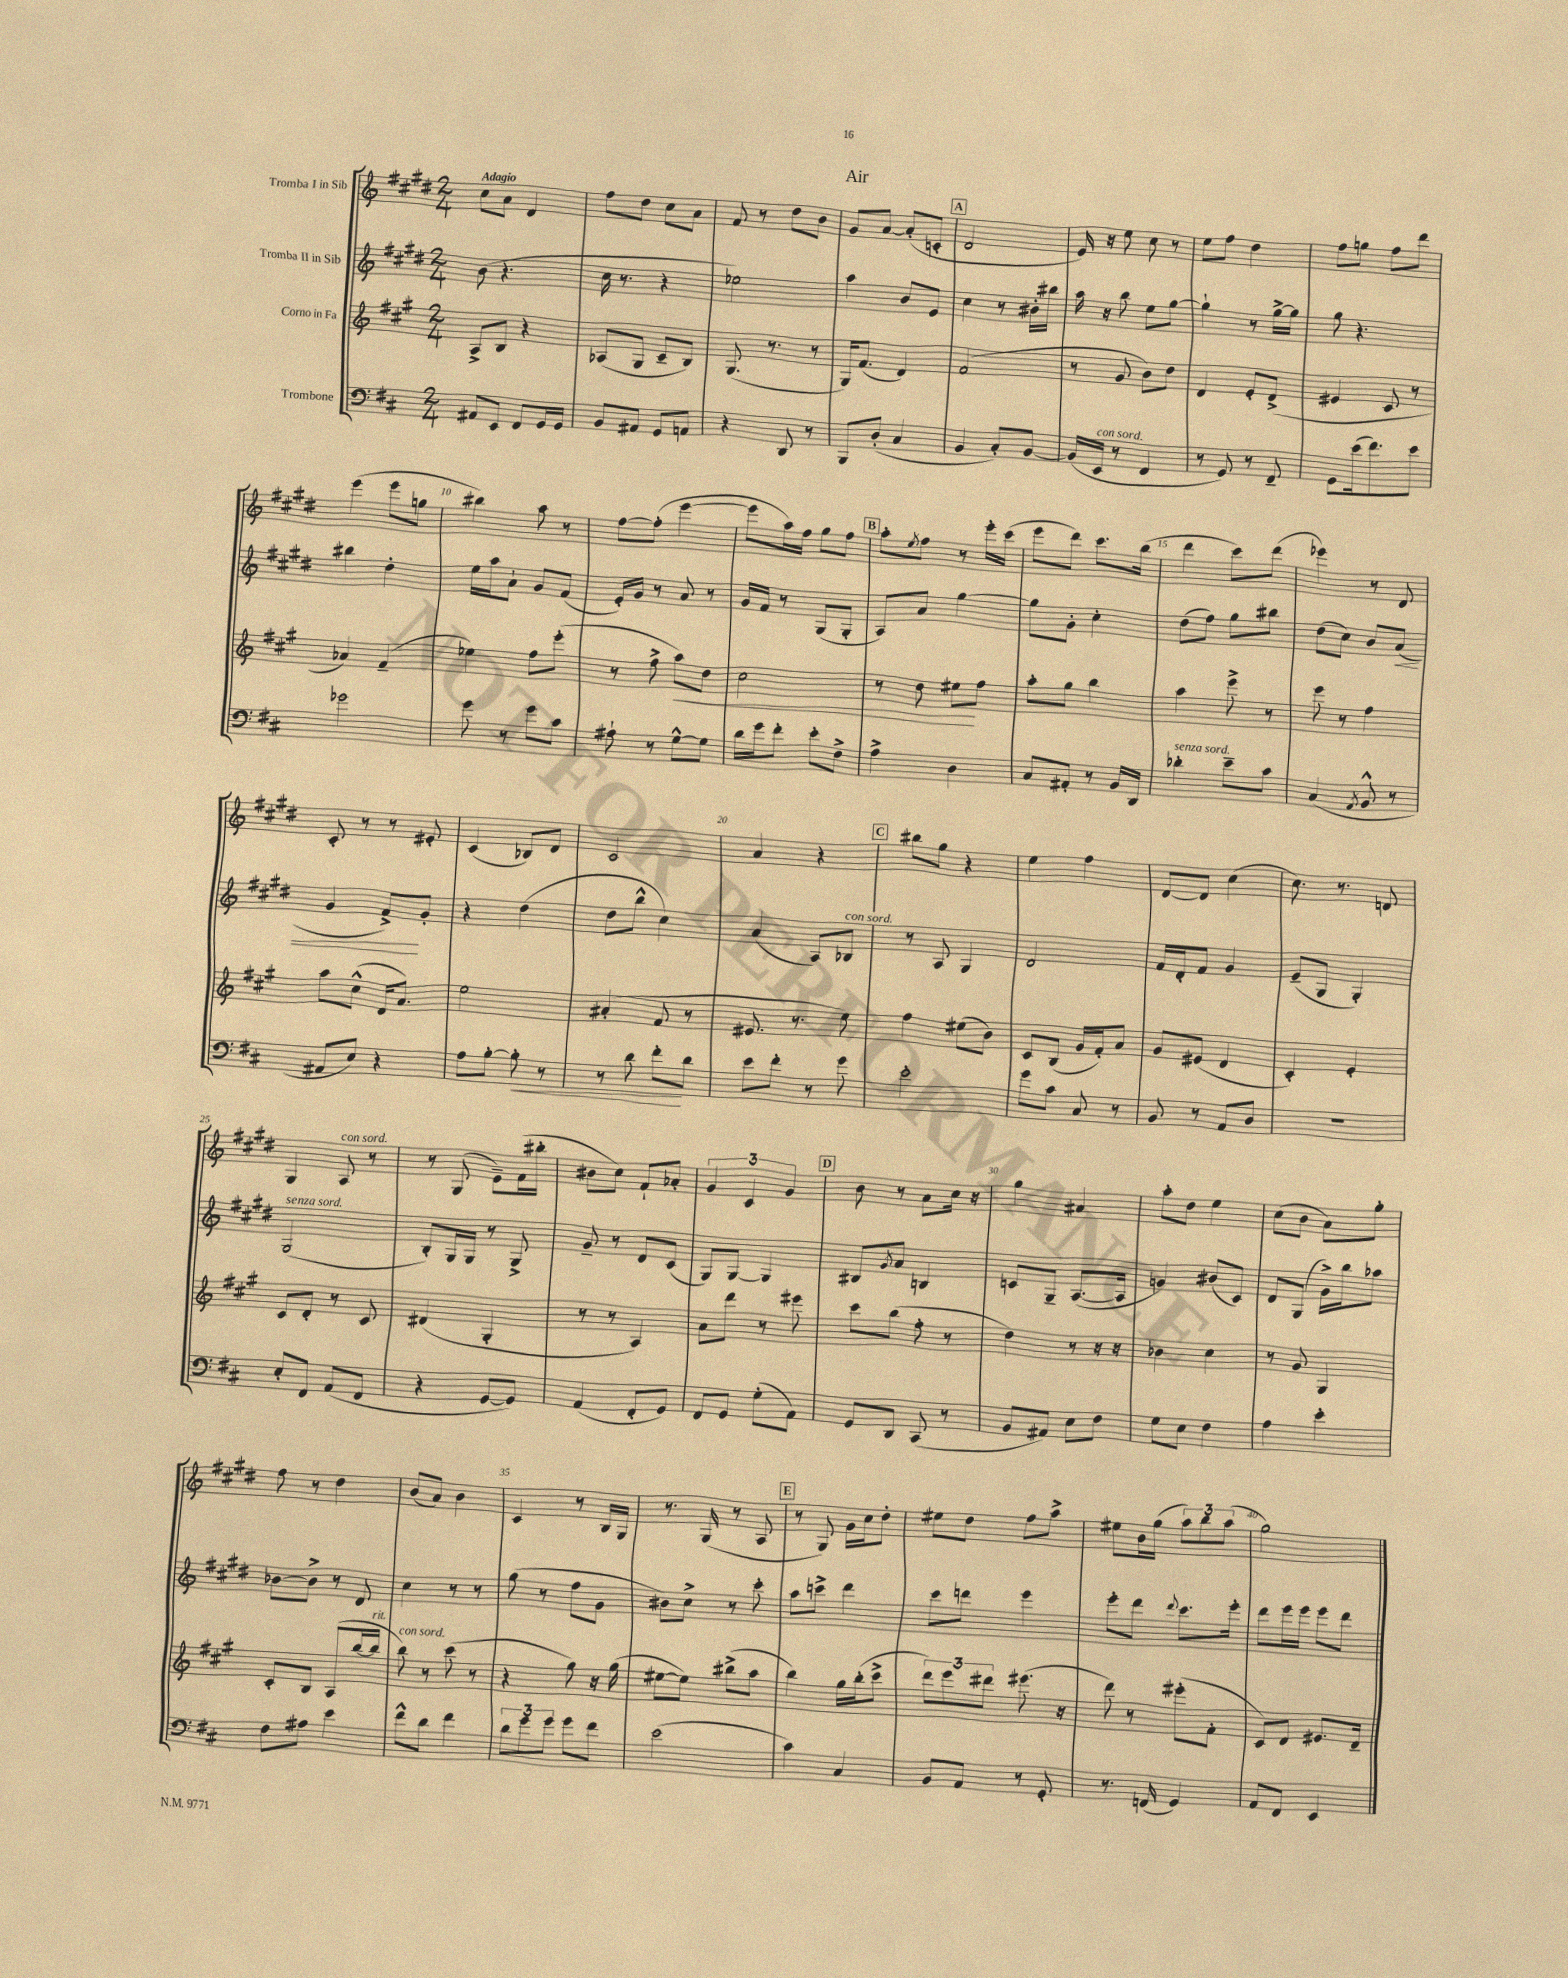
\header { title = "Air" }
<<
\new StaffGroup <<
\new Staff = "s0" \with { instrumentName = "Tromba I in Sib" } {
    \clef treble \key e \major \numericTimeSignature \time 2/4 \tempo "Adagio"
    cis''8 a'8 dis'4 |
    fis''8 dis''8 cis''8 a'8 |
    fis'8 r8 dis''8 b'8 |
    gis'8 a'8~ a'8-.( c'8-. |
    \mark \markup { \box "A" } dis'2 |
    e'16) r16 e''8 cis''8 r8 |
    e''8 fis''8 dis''4 |
    fis''8 g''8 fis''8 dis'''8 |
    e'''4( e'''8 g''8 |
    bis''4) a''8 r8 |
    fis''8~ fis''8-.( e'''4~ |
    e'''8 a''16) fis''16 gis''8 fis''8 |
    \mark \markup { \box "B" } a''8-. \acciaccatura { e''8 } fis''8 r8 e'''16-. cis'''16( |
    e'''8 dis'''8) cis'''8. b''16( |
    dis'''4 cis'''8) dis'''8( |
    ees'''4) r8 dis'8 |
    cis'8-. r8 r8 eis'8-. |
    cis'4( bes8) dis'8 |
    cis'2 |
    a'4 r4 |
    \mark \markup { \box "C" } bis''8 gis''8 r4 |
    e''4 fis''4 |
    dis'8~ dis'8 cis''4( |
    cis''8.) r8. d'8 |
    gis4 a8^\markup { \italic "con sord." } r8 |
    r8 gis8( e'8--) fis'16( bis''16-. |
    bis'8 cis''8) fis'8-! aes'8-. |
    \tuplet 3/2 { gis'4 cis'4 gis'4 } |
    \mark \markup { \box "D" } b'8 r8 a'8 cis''16 r16 |
    gis''4 ais'4 |
    a''8-. dis''8 e''4 |
    cis''8( b'8 a'8) gis''8-. |
    fis''8 r8 dis''4 |
    b'8( a'8) b'4 |
    cis'4 r8 b16 gis16 |
    r8. gis16( r8 a8 |
    \mark \markup { \box "E" } r8 gis8) gis'16 cis''16 dis''8-. |
    eis''8 dis''8 fis''8 a''8-> |
    eis''8 b'16 gis''16( \tuplet 3/2 { a''8) b''8 a''8( } |
    gis''2) \bar "|." |
}
\new Staff = "s1" \with { instrumentName = "Tromba II in Sib" } {
    \clef treble \key e \major \numericTimeSignature \time 2/4
    b'8( r4. |
    cis''16 r8. r4 |
    ees''2) |
    a''4 b'8 e'8 |
    \mark \markup { \box "A" } cis''4 r8 bis'16-. bis''16 |
    a''16 r16 b''8 e''8 gis''8~ |
    gis''4-! r8 gis''16~-> gis''16 |
    gis''8 r4. |
    bis''4 dis''4-. |
    e''16 a''16 a'8-! gis'8 fis'8( |
    e'16-.) gis'16 r8 a'8 r8 |
    gis'16 fis'16 r8 gis8( gis8-. |
    \mark \markup { \box "B" } a8) a'8 gis''4~ |
    gis''8 gis'8-. cis''4-. |
    dis''8( fis''8) gis''8 bis''8 |
    dis''8( cis''8) b'8 a'8\<( |
    gis'4 fis'8->\!) gis'8-. |
    r4 dis''4( |
    dis''8 b''8-^ cis''4) |
    a'4( a8) bes8^\markup { \italic "con sord." } |
    \mark \markup { \box "C" } r8 a8 gis4 |
    dis'2 |
    fis'16 dis'16-. fis'8 gis'4 |
    e'8--( gis8 gis4-.) |
    gis2^\markup { \italic "senza sord." }( |
    b8-.) gis16 gis16 r8 gis8-> |
    gis'8-- r8 dis'8 cis'8( |
    gis8) gis8~ gis4 |
    \mark \markup { \box "D" } bis8 \acciaccatura { gis'8 } a'8 b4 |
    c'8 gis8-- a8.~( a16 |
    g'4) bis'8( cis'8) |
    dis'8 gis8( gis'16->) b''16 aes''8 |
    bes'8~ bes'8-> r8 dis'8 |
    cis''4 r8 r8 |
    gis''8( r8 fis''8 gis'8 |
    bis'8) cis''8-> r8 cis'''8-. |
    \mark \markup { \box "E" } a''8 c'''8-> dis'''4 |
    cis'''8 d'''8 e'''4 |
    e'''8-. dis'''8 \appoggiatura { dis'''8 } cis'''8. e'''16-. |
    dis'''8 e'''16 e'''16 e'''8 dis'''8 \bar "|." |
}
\new Staff = "s2" \with { instrumentName = "Corno in Fa" } {
    \clef treble \key a \major \numericTimeSignature \time 2/4
    a8-> b8 r4 |
    aes8( gis8 cis'8-- b8) |
    gis8.( r8. r8 |
    gis16) fis'8.( d'4) |
    \mark \markup { \box "A" } fis'2( |
    r8 gis'8 b'8) d''8 |
    d'4 e'8-. d'8->( |
    eis'4 cis'8 r8 |
    aes'4) fis'4--( |
    ees''4) fis''8 e'''8-.( |
    r8 fis''8-> a''8\<) d''8 |
    cis''2 |
    \mark \markup { \box "B" } r8 d''8 eis''8\! fis''8 |
    a''8-. gis''8 b''4 |
    a''4 e'''8-> r8 |
    e'''8 r8 fis''4 |
    a''8 cis''8-^( d'16 a'8.) |
    e''2 |
    ais'4-.( fis'8 r8 |
    eis'8. r8. e''8) |
    \mark \markup { \box "C" } fis''4 eis''8( b'8) |
    cis'8 b8( gis'16 fis'16-.) a'8 |
    gis'8 eis'8( d'4 |
    cis'4-.) e'4-. |
    cis'8 d'8-. r8 cis'8 |
    dis'4( gis4-. |
    r8 r8 a4) |
    a'8 d'''8 r8 eis'''8 |
    \mark \markup { \box "D" } cis'''8 b''8( fis''8-. r8 |
    d''4) r8 r16 r16 |
    bes'4 cis''4 |
    r8 gis'8 gis4 |
    cis'8-. b8 a8( b''16~ b''16^\markup { \italic "rit." } |
    b''8^\markup { \italic "con sord." }) r8 cis'''8( r8 |
    r4 gis''8) r16 gis''16( |
    eis''8~ eis''8) bis''8->( a''8 |
    \mark \markup { \box "E" } b''4) gis''16 b''16-.( cis'''8-> |
    \tuplet 3/2 { d'''8) e'''8 dis'''8 } eis'''8.( r16 |
    d'''8) r8 eis'''8-.( fis'8-. |
    cis'8) d'8 eis'8. d'16-- \bar "|." |
}
\new Staff = "s3" \with { instrumentName = "Trombone" } {
    \clef bass \key d \major \numericTimeSignature \time 2/4
    ais,8 e,8 fis,8 g,16 g,16 |
    b,8 ais,8 g,8 a,8 |
    r4 d,8 r8 |
    b,,8 d8-.( cis4 |
    \mark \markup { \box "A" } b,4 cis8-.) b,8~ |
    b,16( e,16^\markup { \italic "con sord." } r8 fis,4 |
    r8 g,8) r8 fis,8-- |
    g,8 e'16( fis'8.) e'8 |
    ges'2 |
    g'8 r8 g'8 cis'8 |
    ais8-! r8 g8~-^ g8 |
    d'16 g'16 fis'8-. e'8-. fis8-> |
    \mark \markup { \box "B" } a4-> d4 |
    cis8 ais,8-. r8 b,16 d,16 |
    des'4-.^\markup { \italic "senza sord." } e'8-- cis'8 |
    cis4( \acciaccatura { a,8 } b,8-^ r8 |
    ais,8 e8) r4 |
    a8 b8~-. b8-.\< r8 |
    r8 d'8 fis'8-.\! d'8 |
    e'8 fis'8-. r8 g'8 |
    \mark \markup { \box "C" } e'2-. |
    g'8 cis'8 cis8 r8 |
    b,8 r8 a,8 d8 |
    r2 |
    e8-. fis,8 a,8( fis,8 |
    r4 g,8~ g,8) |
    a,4( fis,8-. g,8) |
    fis,8 g,8 g8-.( a,8) |
    \mark \markup { \box "D" } g,8 d,8 cis,8( r8 |
    b,8 ais,8) e8 fis8 |
    g8 e8 fis4 |
    a4 e'4-. |
    fis8 ais8 e'4 |
    fis'8-^ d'8 fis'4 |
    \tuplet 3/2 { d'8 g'8 g'8 } g'8 fis'8 |
    e'2( |
    \mark \markup { \box "E" } cis'4) cis4 |
    b,8 a,8 r8 g,8-. |
    r8. f,16( g,4) |
    a,8 fis,8 e,4 \bar "|." |
}
>>
>>
\layout { \context { \Score \override BarNumber.break-visibility = ##(#f #t #t) barNumberVisibility = #(every-nth-bar-number-visible 5) } }
